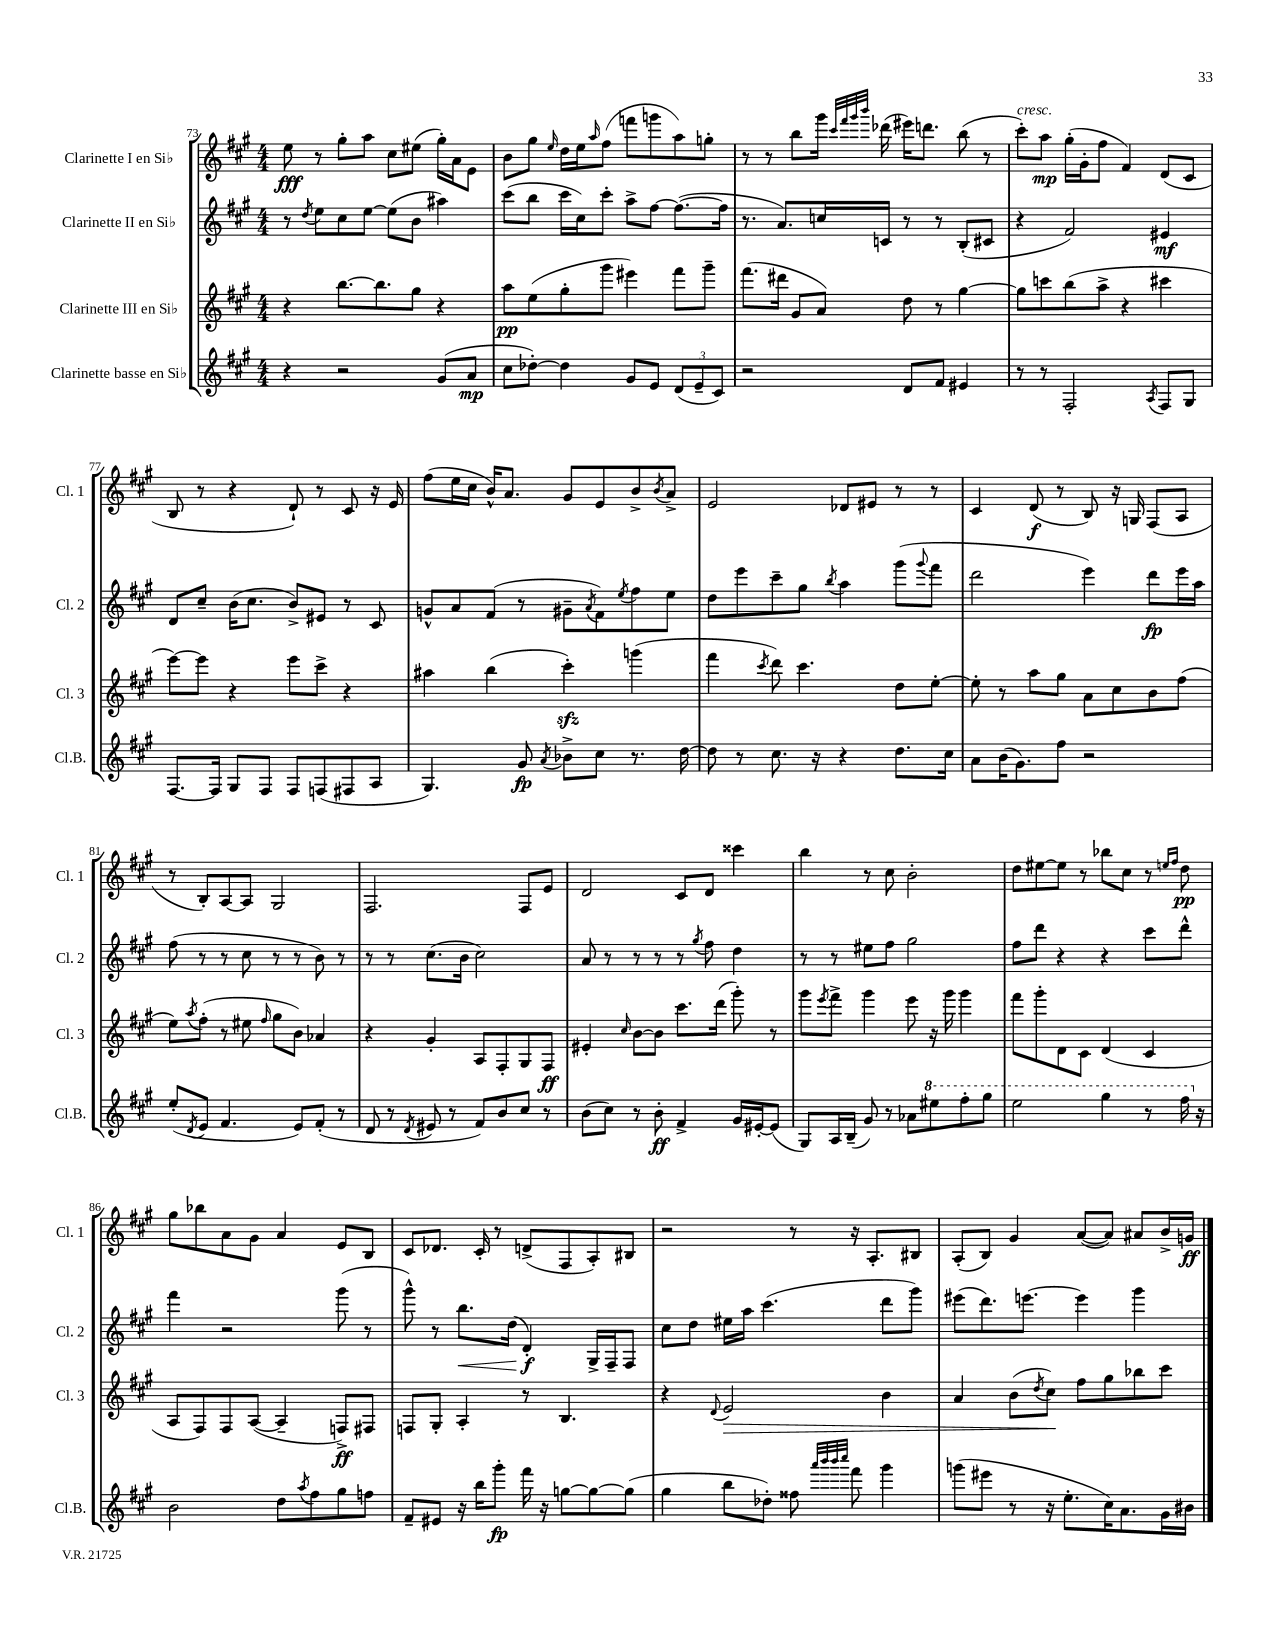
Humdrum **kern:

**kern	**kern	**kern	**kern
*staff4	*staff3	*staff2	*staff1
*clefG2	*clefG2	*clefG2	*clefG2
*k[f#c#g#]	*k[f#c#g#]	*k[f#c#g#]	*k[f#c#g#]
*M4/4	*M4/4	*M4/4	*M4/4
4r	4r	8r	8ee\
.	.	8qdd/	.
.	.	8ee\L	8r
2r	[8.bb\L	8cc#\	8gg#'\L
.	.	[8ee\J	8aa\J
.	8.bb\]	.	.
.	.	(8ee\]L	8cc#\L
.	8gg#\J	8b\J	(8ee#\J
(8g#/L	4r	4aa#\)	16gg#'\LL)
.	.	.	16a\J
8a/J	.	.	8e\J
=	=	=	=
8cc#\L	8aa\L	(8ccc#\L	8b\L
[8dd-'\J)	(8ee\	8bb\J	8gg#\J
.	.	.	16qqee/
4dd-\]	8gg#'\	16ccc#\LL	16dd\LL
.	.	16cc#\J)	16ee\J
.	.	.	16qqaa/
.	8ggg#\J	8ccc#'\J	(8ff#\J
8g#/L	4eee#\)	8aa^\L	8fff\L
8e/J	.	[8ff#\J	8ggg\
(12d/L	8fff#\L	(8.ff#\_L	8aa\)
12e~/	.	.	.
.	8ggg#~\J	.	8gg'\J
12c#/J)	.	.	.
.	.	16ff#\]Jk	.
=	=	=	=
2r	(8.fff#\L	8.r	8r
.	.	.	8r
.	16ddd#\Jk	8.a/L)	.
.	8g#/L	.	8bb\L
.	8a/J)	16cc/L	16ggg#\Jk
.	.	.	32qqccc#/LLL
.	.	.	32qqfff#/
.	.	.	32qqggg#/
.	.	.	32qqbbb/JJJ
.	.	16c/JJ	(16ddd-\
8d/L	8dd\	8r	16eee#\LK)
.	.	.	8.ddd\J
8f#/J	8r	8r	.
4e#/	[4gg#\	(8B'/L	(8bb\
.	.	8c#/J	8r
=	=	=	=
8r	8gg#\]L	4r	8ccc#'\L)
8r	8ccc\	.	8aa\J
2F#'/	(8bb\	2f#/)	(16gg#'\LL
.	.	.	16g#'\J
.	8aa^\J	.	8ff#\J
.	4r	.	4f#/)
8qA/	.	.	.
8F#/L	4ccc#\	4e#/	(8d/L
8G#/J	.	.	8c#/J
=	=	=	=
[8.F#/L	[8eee\L)	8d/L	8B/
.	8eee\]J	8cc#~/J	8r
16F#/]Jk	.	.	.
8G#/L	4r	(16b\LK	4r
.	.	8.cc#\J	.
8F#/J	.	.	.
8F#/L	8eee\L	8b^/L)	8d`/)
(8F/	8ccc#^\J	8e#/J	8r
8F#/	4r	8r	8c#/
8A/J	.	8c#/	16r
.	.	.	16e/
=	=	=	=
4.G#/)	4aa#\	8g^^/L	(8ff#\L
.	.	8a/	16ee\L
.	.	.	16cc#\JJ
.	(4bb\	(8f#/J	16b^^/LK)
.	.	.	8.a/J
8g#/	.	8r	.
8qa/	.	.	.
8b-^\L	4ccc#'\)	8g#~\L	8g#/L
.	.	8qa/	.
8cc#\J	.	8f#\)	8e/
.	.	8qee/	.
8.r	(4ggg\	8ff#\	8b^/
.	.	.	8qb/
.	.	8ee\J	8a^/J
[16dd\	.	.	.
=	=	=	=
8dd\]	4fff#\	8dd\L	2e/
8r	.	8eee\	.
.	8qccc#/	.	.
8.cc#\	8ddd\)	8ccc#~\	.
.	4.ccc#\	8gg#\J	.
16r	.	.	.
.	.	8qbb/	.
4r	.	4aa\	8d-/L
.	.	.	8e#/J
8.dd\L	8dd\L	(8ggg#\L	8r
.	.	8qqggg#/	.
.	[8ee'\J	8fff#\J	8r
16cc#\Jk	.	.	.
=	=	=	=
8a\L	8ee'\]	2ddd\	4c#/
(16b\K	8r	.	.
8.g#\)	.	.	.
.	8aa\L	.	(8d/
8ff#\J	8gg#\J	.	8r
2r	8a\L	4eee\)	8B/)
.	8cc#\	.	16r
.	.	.	16G/
.	8b\	8ddd\L	(8F#/L
.	(8ff#\J	16eee\L	8A/J
.	.	16aa\JJ	.
=	=	=	=
(8ee'/L	8ee\L)	(8ff#\	8r
8qd/	8qaa/	.	.
8e/J	(8ff#'\J	8r	8B'/L)
4.f#/	8r	8r	[8A/
.	8ee#\	8cc#\	8A/]J
.	16qqff#/	.	.
.	8gg#\L	8r	2G#/
8e/L)	8b\J)	8r	.
(8f#'/J	4a-/	8b\)	.
8r	.	8r	.
=	=	=	=
8d/	4r	8r	2.F#/
8r	.	8r	.
8qd/	.	.	.
8e#/	4g#'/	(8.cc#\L	.
8r	.	.	.
.	.	16b\Jk	.
8f#/L)	8A/L	2cc#\)	.
8b/	8F#'/	.	.
8cc#/J	8G#/	.	8F#/L
8r	8F#/J	.	8e/J
=	=	=	=
(8b\L	4e#'/	8a/	2d/
8cc#\J)	.	8r	.
.	16qqcc#/	.	.
8r	[8b\L	8r	.
8b'\	8b\]J	8r	.
4f#^/	8.ccc#\L	8r	8c#/L
.	.	8qgg#/	.
.	.	8ff#\	8d/J
.	(16ddd\Jk	.	.
16g#/LL	8ggg#'\)	4dd\	4ccc##\
[16e#'/J	.	.	.
(8e#/]J	8r	.	.
=	=	=	=
8G#/L)	8ggg#\L	8r	4bb\
.	8qeee/	.	.
16A/L	8fff#^\J	8r	.
(16B~/JJ	.	.	.
8g#/)	4ggg#\	8ee#\L	8r
8r	.	8ff#\J	8cc#\
8a-\L	8eee\	2gg#\	2b'\
8eee#\	16r	.	.
.	16ggg#\	.	.
8fff#'\	4ggg#\	.	.
8ggg#\J	.	.	.
=	=	=	=
2eee\	8fff#\L	8ff#\L	8dd\L
.	8ggg#'\	8ddd\J	[8ee#\
.	8d\	4r	8ee#\]J
.	8c#\J	.	8r
4ggg#\	(4d/	4r	8bb-\L
.	.	.	8cc#\J
8r	4c#/	8ccc#\L	8r
.	.	.	16qqee/LL
.	.	.	16qqff#/JJ
16fff#\	.	8ddd^^\J	8dd\
16r	.	.	.
=	=	=	=
2b\	8A/L	4fff#\	8gg#\L
.	8F#/)	.	8bb-\
.	8F#/	2r	8a\
.	([8A/J	.	8g#\J
8dd\L	4A~/]	.	4a/
8qaa/	.	.	.
8ff#\	.	.	.
8gg#\	8F^/L)	(8ggg#\	8e/L
8ff\J	8F#/J	8r	8B/J
=	=	=	=
8f#~/L	8F/L	8ggg#^^\)	8c#/L
8e#/J	8G#'/J	8r	8.d-/J
16r	4A'/	8.bb\L	.
16bb\LK	.	.	16c#'/
8ggg#'\J	.	.	8r
.	.	(16dd\Jk	.
16fff#\	8r	4d'/)	(8d^/L
16r	.	.	.
[8gg\L	4.B/	.	8F#/
8gg\_	.	16G#^/LL	8A'/)
.	.	16F#~/J	.
(8gg\]J	.	8F#/J	8B#/J
=	=	=	=
4gg#\	4r	8cc#\L	2r
.	.	8dd\J	.
.	8qqd/	.	.
8bb\L	2e/	16ee#\LL	.
.	.	16aa\JJ	.
8dd-'\J)	.	(4.ccc#\	.
8ff##\	.	.	8r
32qqaaa/LLL	.	.	.
32qqbbb/	.	.	.
32qqbbb/	.	.	.
32qqcccc#/JJJ	.	.	.
8fff#\	.	.	16r
.	.	.	8.A'/L
4ggg#\	4b\	8ddd\L	.
.	.	8ggg#\J)	8B#/J
=	=	=	=
(8ggg\L	4a/	(8eee#\L	(8A'/L
8eee#\J	.	8.ddd\)	8B/J)
8r	(8b\L	.	4g#/
.	.	[8.eee\J	.
.	8qdd/	.	.
16r	8cc#\J)	.	.
8.ee'\L	.	.	.
.	8ff#\L	4eee\]	([8a/L
16cc#\K)	8gg#\	.	8a/]J)
8.a\	.	.	.
.	8bb-\	4ggg#\	8a#/L
16g#\L	8ccc#\J	.	16b^/L
16b#\JJ	.	.	16g/JJ
==	==	==	==
*-	*-	*-	*-
